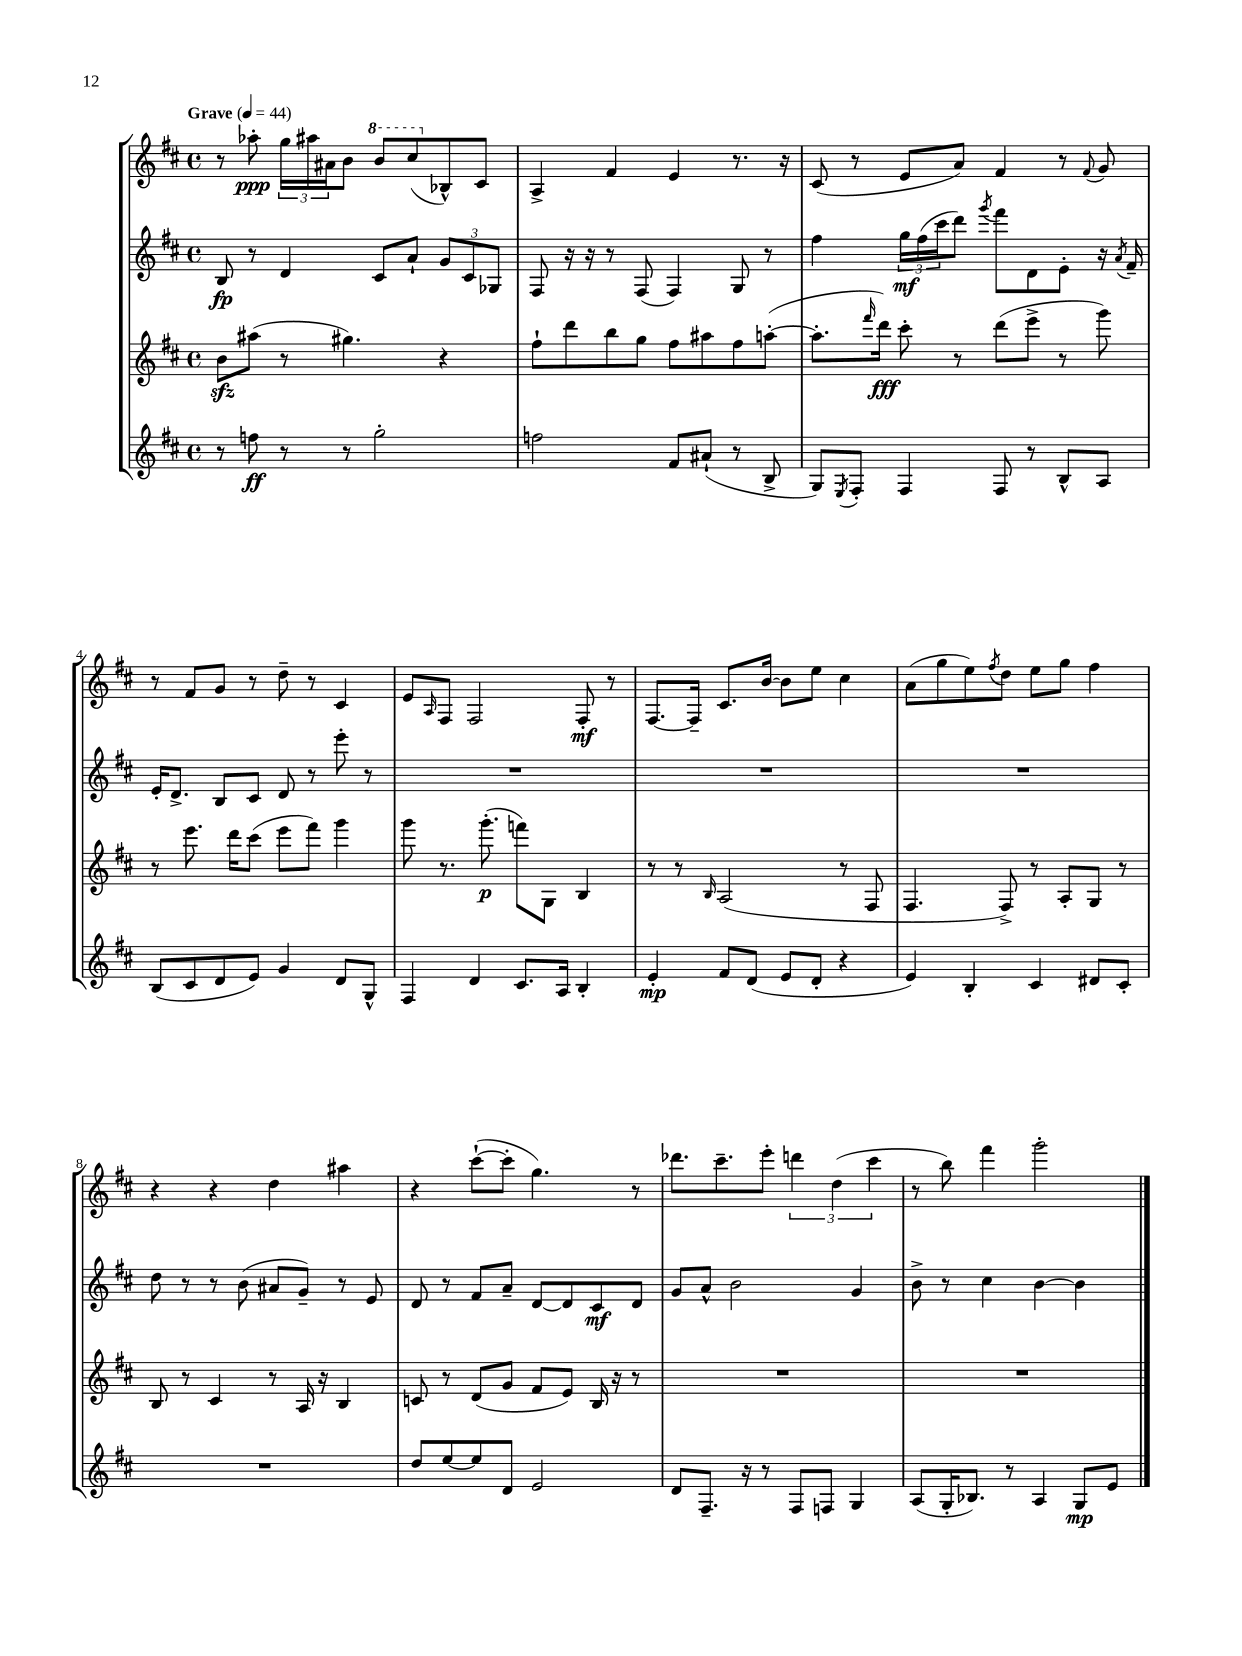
<<
\new StaffGroup <<
\new Staff = "s0" {
    \clef treble \key d \major \defaultTimeSignature \time 4/4 \tempo "Grave" 4 = 44
    r8 aes''8-.\ppp \tuplet 3/2 { g''16 ais''16 ais'16 } b'8 \ottava #1 b''8 cis'''8( \ottava #0 bes8-^) cis'8 |
    a4-> fis'4 e'4 r8. r16 |
    cis'8( r8 e'8 a'8) fis'4 r8 \appoggiatura { fis'8 } g'8 |
    r8 fis'8 g'8 r8 d''8-- r8 cis'4 |
    e'8 \grace { a16 } fis8 fis2 fis8-.\mf r8 |
    fis8.~ fis16-- cis'8. b'16~ b'8 e''8 cis''4 |
    a'8( g''8 e''8) \acciaccatura { fis''8 } d''8 e''8 g''8 fis''4 |
    r4 r4 d''4 ais''4 |
    r4 cis'''8~-!( cis'''8-. g''4.) r8 |
    des'''8. cis'''8.-- e'''8-. \tuplet 3/2 { d'''4 d''4( cis'''4 } |
    r8 b''8) fis'''4 g'''2-. \bar "|." |
}
\new Staff = "s1" {
    \clef treble \key d \major \defaultTimeSignature \time 4/4
    b8\fp r8 d'4 cis'8 a'8-! \tuplet 3/2 { g'8 cis'8 ges8 } |
    fis8 r16 r16 r8 fis8( fis4) g8 r8 |
    fis''4 \tuplet 3/2 { g''16\mf fis''16( cis'''16 } d'''8) \acciaccatura { g'''8 } fis'''8 d'8 e'8-. r16 \acciaccatura { a'8 } fis'16-- |
    e'16-. d'8.-> b8 cis'8 d'8 r8 e'''8-. r8 |
    R1 |
    R1 |
    R1 |
    d''8 r8 r8 b'8( ais'8 g'8--) r8 e'8 |
    d'8 r8 fis'8 a'8-- d'8~ d'8 cis'8\mf d'8 |
    g'8 a'8-^ b'2 g'4 |
    b'8-> r8 cis''4 b'4~ b'4 \bar "|." |
}
\new Staff = "s2" {
    \clef treble \key d \major \defaultTimeSignature \time 4/4
    b'8\sfz ais''8( r8 gis''4.) r4 |
    fis''8-! d'''8 b''8 g''8 fis''8 ais''8 fis''8 a''8~-.( |
    a''8.-. \grace { fis'''16 } d'''16\fff) cis'''8-. r8 d'''8( e'''8-> r8 g'''8) |
    r8 e'''8. d'''16 cis'''8( e'''8 fis'''8) g'''4 |
    g'''8 r8. g'''8.-.\p( f'''8) g8 b4 |
    r8 r8 \grace { b16 } a2( r8 fis8 |
    fis4. fis8->) r8 a8-. g8 r8 |
    b8 r8 cis'4 r8 a16 r16 b4 |
    c'8 r8 d'8( g'8 fis'8 e'8) b16 r16 r8 |
    R1 |
    R1 \bar "|." |
}
\new Staff = "s3" {
    \clef treble \key d \major \defaultTimeSignature \time 4/4
    r8 f''8\ff r8 r8 g''2-. |
    f''2 fis'8 ais'8-!( r8 b8-> |
    g8) \acciaccatura { e8 } fis8-. fis4 fis8 r8 b8-^ a8 |
    b8( cis'8 d'8 e'8) g'4 d'8 g8-^ |
    fis4 d'4 cis'8. a16 b4-. |
    e'4-.\mp fis'8 d'8( e'8 d'8-. r4 |
    e'4) b4-. cis'4 dis'8 cis'8-. |
    R1 |
    d''8 e''8~ e''8 d'8 e'2 |
    d'8 fis8.-- r16 r8 fis8 f8 g4 |
    a8( g16-. bes8.) r8 a4 g8\mp e'8 \bar "|." |
}
>>
>>
